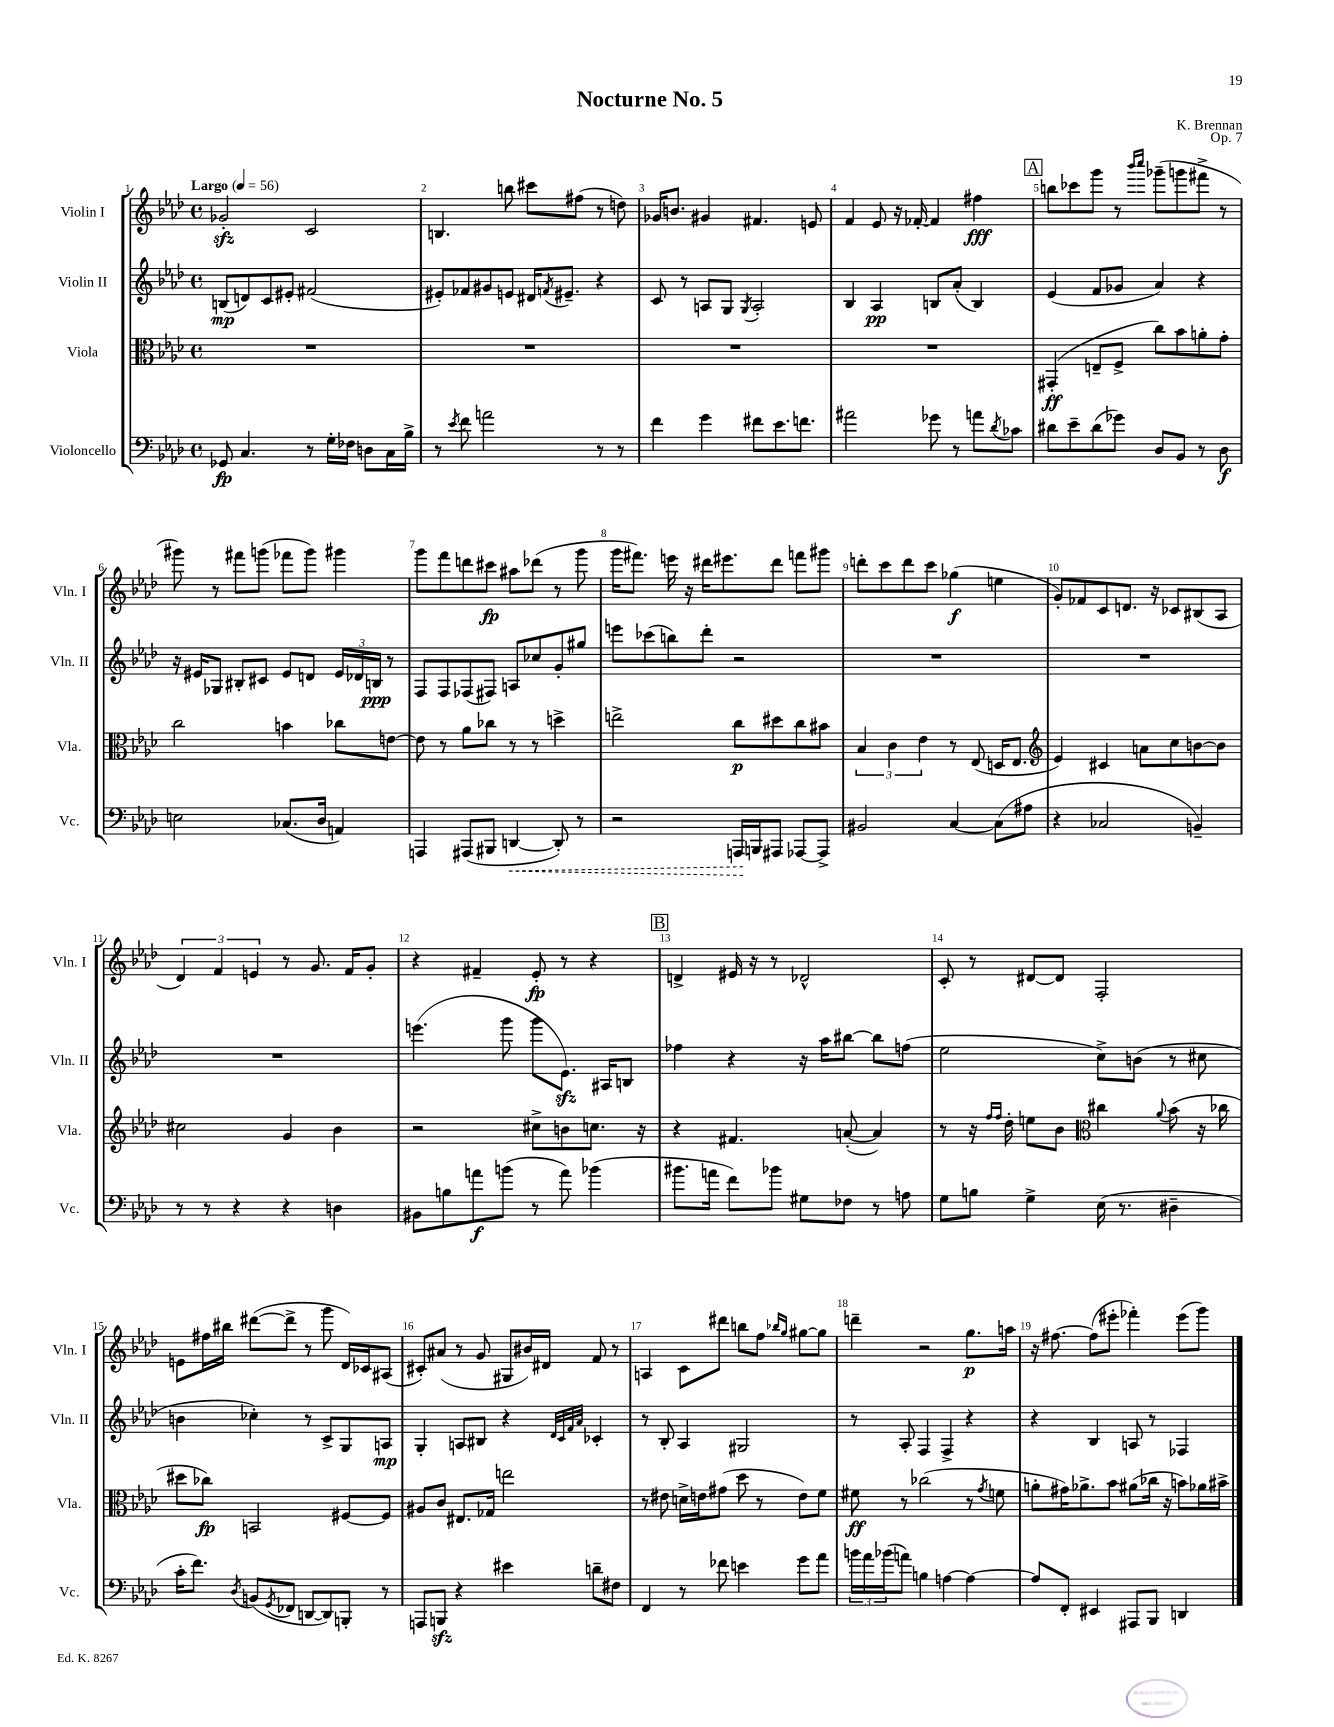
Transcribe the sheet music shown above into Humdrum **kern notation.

**kern	**kern	**kern	**kern
*staff4	*staff3	*staff2	*staff1
*clefF4	*clefC3	*clefG2	*clefG2
*k[b-e-a-d-]	*k[b-e-a-d-]	*k[b-e-a-d-]	*k[b-e-a-d-]
*M4/4	*M4/4	*M4/4	*M4/4
*met(c)	*met(c)	*met(c)	*met(c)
*MM56	*MM56	*MM56	*MM56
8GG-	1r	(8B	2g-'
4.C	.	8d)	.
.	.	8c	.
.	.	8e#'	.
8r	.	(2f#	2c
16G'	.	.	.
16F-	.	.	.
8D	.	.	.
16C	.	.	.
16B-^	.	.	.
=	=	=	=
8r	1r	8e#')	4.B
8qe-	.	.	.
8f	.	8f-	.
2a	.	8g#	.
.	.	8e	8bb
.	.	16d#	8ccc#
.	.	8qf	.
.	.	8.e#~	.
.	.	.	(8ff#
8r	.	4r	8r
8r	.	.	8dd)
=	=	=	=
4f	1r	8c	16g-
.	.	.	8.b
.	.	8r	.
4g	.	8A	4g#
.	.	8G	.
.	.	8qG	.
8f#	.	2A'	4.f#
8.e-	.	.	.
8.f	.	.	.
.	.	.	8e
=	=	=	=
2a#	1r	4B-	4f
.	.	4A-	8e-
.	.	.	16r
.	.	.	[16f-'
8g-	.	8B	4f-]
8r	.	(8a-'	.
8a	.	4B)	4ff#
8qd-	.	.	.
8c-	.	.	.
=	=	=	=
8d#	(4GG#'	(4e-	8bb
8e-~	.	.	8ccc-
(8d#	8E~	8f	8ggg
8g-)	8F^	8g-	8r
.	.	.	16qqbbb-
.	.	.	16qqcccc
8D-	8cc)	4a-)	(8ggg-~
8BB-	8b-	.	8ggg
8r	8a'	4r	8fff#^
8D-	8g'	.	8r
=	=	=	=
2E	2cc	16r	8ggg#)
.	.	16e#	.
.	.	8G-	8r
.	.	8B#'	8fff#
.	.	8c#	(8ggg
(8.C-	4b	8e#	8fff-
.	.	8d	8ggg)
16D-	.	.	.
4AA)	8cc-	24e#	4ggg#
.	.	24d-	.
.	.	24B	.
.	[8e	8r	.
=	=	=	=
4AAA	8e]	8F	8ggg
.	8r	8F	8fff
(8AAA#	8a-	(8F-	8ddd
8BBB#	8cc-	8F#)	8ccc#
[4DD	8r	8A	8aa#
.	8r	8cc-	(8ddd-
8DD'])	4dd^	8g'	8r
8r	.	8gg#	8ggg
=	=	=	=
2r	2ee^	8eee	16ggg
.	.	.	8.fff#)
.	.	(8ccc-	.
.	.	8bb)	16eee
.	.	.	16r
.	.	8ddd-'	16ddd#
.	.	.	8.eee#
16AAA	8cc	2r	.
16BBB	.	.	.
8AAA#	8dd#	.	8ddd#
[8AAA-	8cc	.	8fff
8AAA-^]	8b#	.	8ggg#
=	=	=	=
2BB#	6B-	1r	8ddd'
.	.	.	8ccc
.	6c	.	.
.	.	.	8ddd
.	6e-	.	.
.	.	.	8ccc
[4C	8r	.	(4gg-
.	(8E-	.	.
(8C]	16D	.	4ee
.	8.E-	.	.
8A#	.	.	.
=	=	=	=
*	*clefG2	*	*
4r	4e-)	1r	8g')
.	.	.	8f-
2C-	4c#	.	8c
.	.	.	8.d
.	8a	.	.
.	.	.	16r
.	8cc	.	8c-
4BB~)	[8b	.	(8B#
.	8b]	.	8A-
=	=	=	=
8r	2cc#	1r	6d-)
8r	.	.	.
.	.	.	6f
4r	.	.	.
.	.	.	6e
4r	4g	.	8r
.	.	.	8.g
4D	4b-	.	.
.	.	.	16f
.	.	.	8g'
=	=	=	=
8BB#	2r	(4.eee	4r
8B	.	.	.
8a	.	.	4f#~
(8b	.	8ggg	.
8r	8cc#^	8ggg	8e-'
8a)	8b	8.e-)	8r
(4b-	8.cc	.	4r
.	.	16A#	.
.	.	8B	.
.	16r	.	.
=	=	=	=
8.b#	4r	4ff-	4d^
16a	.	.	.
8f)	4.f#	4r	16e#
.	.	.	16r
8b-	.	.	8r
8G#	.	16r	2d-^^
.	.	16aa-	.
8F-	([8a'	[8bb#	.
8r	4a])	8bb#]	.
8A	.	(8ff	.
=	=	=	=
8G	8r	2ee-	8c'
8B	16r	.	8r
.	16qqff	.	.
.	16qqff	.	.
.	16dd-'	.	.
4G^	8ee	.	[8d#
.	8b-	.	8d#]
*	*clefC3	*	*
(16E-	4cc#	8cc^)	2F'
8.r	.	.	.
.	.	(8b	.
.	8qqa-	.	.
4D#~	(8b-	8r	.
.	16r	8cc#	.
.	16cc-	.	.
=	=	=	=
16c'	8dd#	4b	8e
8.f)	.	.	.
.	8cc-)	.	16ff#
.	.	.	16bb#
8qD-	.	.	.
(8BB	2BB	4cc-')	([8ddd#
8qGG	.	.	.
8FF-	.	.	8ddd#^]
[8DD	.	8r	8r
8DD])	.	8c^	8ggg
8BBB'	[8F#	8G	16d-)
.	.	.	16c-
8r	8F#]	8A	(8A#
=	=	=	=
8AAA	8A#	4G'	8c#')
8BBB	8c	.	(8a#
4r	8.E#	8A	8r
.	.	8B#	8g
.	16G-	.	.
4e#	2ee	4r	8G#
.	.	.	16b#)
.	.	.	16d#
.	.	32qqd-	.
.	.	32qqc	.
.	.	32qqf	.
.	.	32qqa-	.
8d~	.	4c-'	8f
8F#	.	.	8r
=	=	=	=
4FF	8r	8r	4A
.	8e#	8B-'	.
8r	16d^	4A-	8c
.	16e	.	.
8f-	(8g#	.	8ddd#
4e	8dd-	2G#	8bb
.	8r	.	8ff
.	.	.	16qqbb-
.	.	.	16qqgg
8g	8e)	.	[8gg#
8a-	8f	.	8gg#]
=	=	=	=
24b	8f#	8r	4ddd~
24a-	.	.	.
(24b-	.	.	.
8a)	8r	8A-'	.
4B	(2cc-	4F	2r
[4A	.	4F^	.
4A_	8r	4r	8.gg
.	8qg	.	.
.	8f	.	.
.	.	.	16aa
=	=	=	=
8A]	8a'	4r	16r
.	.	.	[8.ff#
8FF'	16g#)	.	.
.	8.a-^	.	.
4EE#	.	4B-	(8ff#]
.	8b-	.	8eee#'
8AAA#	(8a#	8A	4fff-')
8BBB-	16cc-	8r	.
.	16r	.	.
4DD	8b)	4F-	(8eee#
.	16a-	.	8ggg)
.	16b#^	.	.
==	==	==	==
*-	*-	*-	*-
